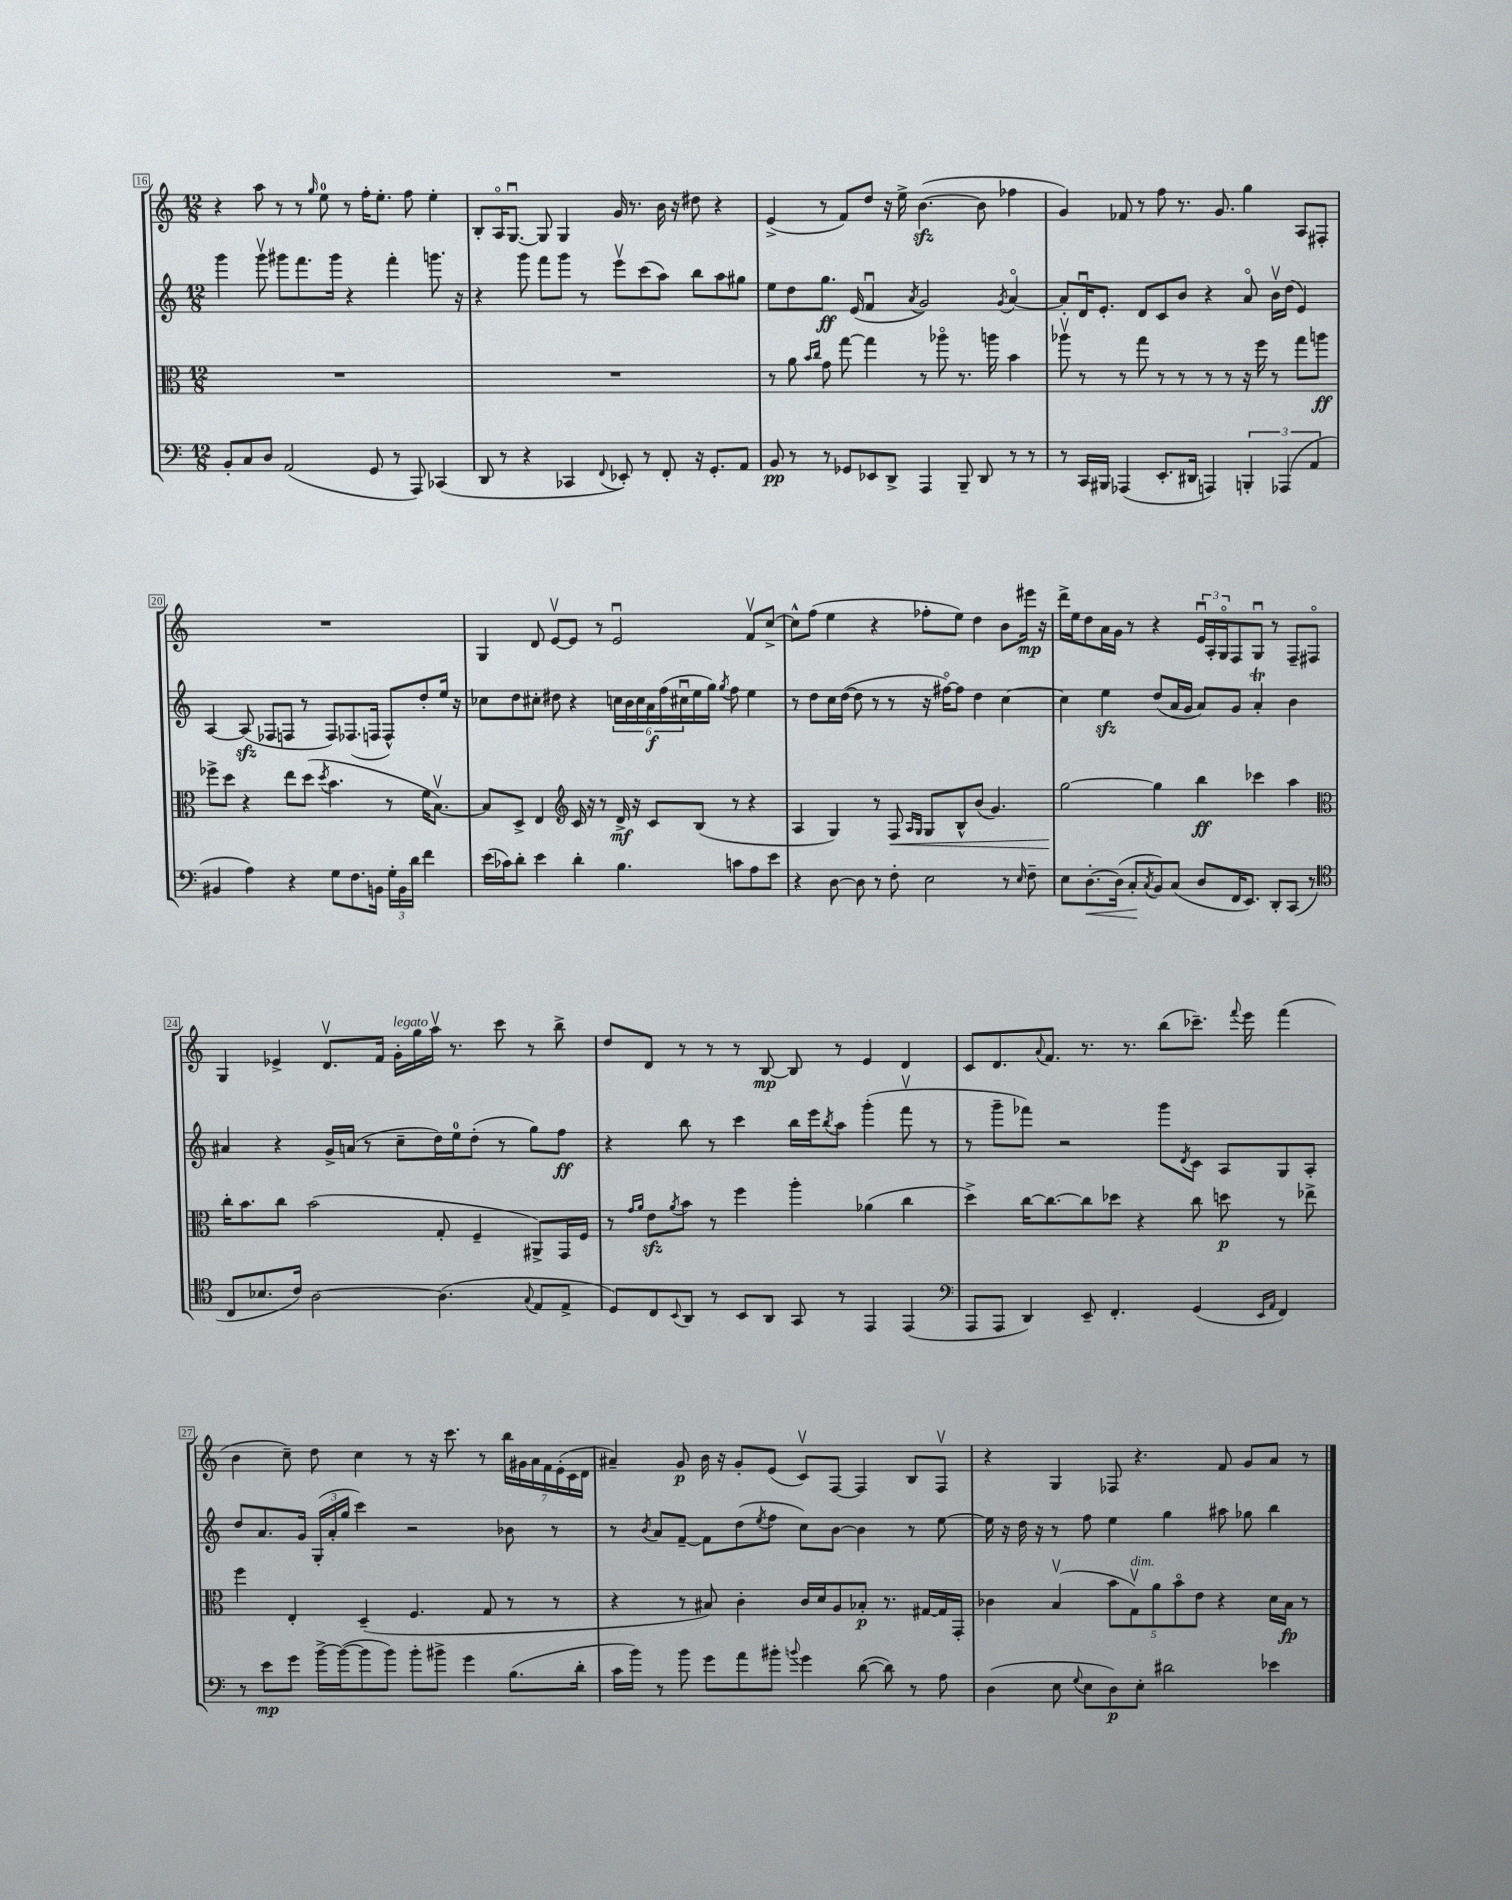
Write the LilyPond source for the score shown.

<<
\new StaffGroup <<
\new Staff = "s0" {
    \clef treble \key c \major \numericTimeSignature \time 12/8
    r4 a''8 r8 r8 \grace { g''16 } e''8-0 r8 f''16-. e''8.-. f''8 e''4-. |
    b8-. a16\flageolet g8.~\downbow g8 g4 g'16 r8. b'16 r16 dis''8 r4 |
    e'4->( r8 f'8) d''8 r16 e''16-> b'4.~\sfz( b'8 fes''4 |
    g'4) fes'8 r8 f''8 r8. g'8. g''4 a8 fis8-. |
    R1. |
    g4 d'8 e'8~\upbow e'8 r8 e'2\downbow f'8\upbow c''8~-> |
    c''8-^ f''8( e''4 r4 fes''8-. e''8) d''4 b'8 eis'''16\mp r16 |
    d'''16-> e''16 d''8 a'16 g'16 r8 r4 \tuplet 3/2 { e'16\downbow a16-. g16\flageolet } f8 g8\downbow r8 f8-- fis8\flageolet |
    g4 ees'4-> d'8.\upbow f'16 g'16-.^\markup { \italic "legato" } g''16 a''16\upbow r8. c'''8 r8 b''8-> |
    d''8 d'8 r8 r8 r8 b8~\mp b8 r8 e'4 d'4 |
    c'8 d'8. \appoggiatura { a'8 } f'8. r8. r8. b''8( ces'''8.--) \appoggiatura { f'''8 } e'''16 f'''4( |
    b'4 c''8--) d''8 c''4 r8 r16 c'''8. r8 \tuplet 7/4 { b''16 gis'16 a'16 f'16 e'16-.( c'16 d'16 } |
    ais'4--) g'8\p b'16 r16 g'8-. e'8( c'8\upbow) f8~ f4 b8 f8\upbow |
    r4 g4 fes8 r4. f'8 g'8 a'8 r8 \bar "|." |
}
\new Staff = "s1" {
    \clef treble \key c \major \numericTimeSignature \time 12/8
    g'''4 g'''8\upbow gis'''8 f'''8. gis'''16 r4 f'''4-. g'''8. r16 |
    r4 g'''8 f'''8 g'''8 r8 e'''8\upbow c'''8( a''8) b''8 a''8 gis''8 |
    e''8 d''8 g''8.\ff e'16( f'4\downbow \acciaccatura { a'8 } g'2) \acciaccatura { g'8 } a'4~\flageolet |
    a'8-. d'16\downbow e'8.-. d'8 c'8 b'8 r4 a'8\flageolet b'16\upbow d''16( e'4) |
    a4~ a8\sfz( fes8 f8 r8 f8) fes8.( f16 f8-^) d''8-. e''16 r16 |
    ces''8 d''8 cis''8-. dis''8 r4 \tuplet 6/4 { c''16 b'16 c''16 a'16\f f''16( cis''16\downbow } e''16 g''16) \acciaccatura { g''8 } f''8 e''4 |
    r8 d''8 c''16 d''16~( d''8 r8 r8 r16 fis''16~\flageolet) fis''8 d''4 c''4~ |
    c''4 e''4\sfz d''8( a'16 g'16 a'8) g'8 a'4-.\trill b'4 |
    ais'4 r4 g'16-> a'16( r8 c''8-- d''16) e''16-0 d''8-.( r8 g''8) f''8\ff |
    r4 b''8 r8 c'''4 b''16 e'''16 \acciaccatura { b''8 } a''8 g'''4-.( f'''8\upbow r8 |
    r8 g'''8-- fes'''8) r2 g'''8 \acciaccatura { d'8 } c'8 a8 g8 a8-. |
    d''8 a'8. g'16 \tuplet 3/2 { g16-.( a'16-. g''16 } c'''4) r2 bes'8 r8 |
    r8 \acciaccatura { b'8 } a'8 f'8~-- f'8 d''8( \acciaccatura { e''8 } f''8 c''8) b'8~ b'4 r8 e''8~ |
    e''16 r16 d''16 r16 r8 f''8 e''4 g''4 ais''8 ges''8 b''4 \bar "|." |
}
\new Staff = "s2" {
    \clef alto \key c \major \numericTimeSignature \time 12/8
    R1. |
    R1. |
    r8 a'8 \grace { b'16 c''16 } g'8 g''8~ g''4 r8 aes''8\flageolet r8. a''16 b'4 |
    aes''8\upbow r8 r8 g''8 r8 r8 r8 r8 r16 f''16 r8 g''8 a''8\ff |
    fes''8-> d''8 r4 e''8 d''8( \acciaccatura { d''8 } b'4. r8 f'16 b8.~\upbow) |
    b8 d8-> e4 \clef treble c'16 r16 r8 d'16->\mf r16 c'8 b8( r8 r4 |
    a4 g4) r8 f8\< \grace { a16 g16 } g8 b8-^ b'8( g'4.) |
    g''2~\! g''4 b''4\ff ces'''4 a''4 |
    \clef alto c''16-. b'8. c''8 b'2( g8-. f4-- ais,8->) g,16 f16 |
    r8 \grace { g'16 a'16 } e'8\sfz \acciaccatura { a'8 } b'8 r8 f''4 a''4-. aes'4( c''4 |
    d''4->) c''16~ c''8.~ c''8 des''8 r4 c''8 d''8\p r8 ees''8-> |
    f''4 e4-. d4--( f4. g8 r8 r8 |
    r4 r8 bis8) c'4-. c'16 d'16 a8 bes8-.\p r8. gis16~ gis16 g,16-. |
    ces'4 b4\upbow( \tuplet 5/4 { b'8 g8\upbow^\markup { \italic "dim." }) a'8 b'8\flageolet e'8 } r4 d'16 b16\fp r8 \bar "|." |
}
\new Staff = "s3" {
    \clef bass \key c \major \numericTimeSignature \time 12/8
    b,8-. c8 d8 a,2( g,8 r8 a,,8) ces,4( |
    d,8 r8 r4 ces,4 \appoggiatura { f,8 } ees,8-.) r8 f,8-. r16 g,8.-. a,8 |
    b,8\pp r8 r8 ges,8 ees,8 d,8-> a,,4 b,,8-- d,8 r8 r8 |
    r8 c,16 bis,,16 aes,,4( e,8.-. dis,16 a,,4) \tuplet 3/2 { b,,4-. aes,,4( a,4 } |
    bis,4 a4) r4 g8 f8. b,16 \tuplet 3/2 { g16-. b,16 d'16 } f'4 |
    e'16( ces'16) d'8-. e'4 d'4-. b4. c'8 a8 e'8 |
    r4 d8~ d8 r8 f8-. e2 r8 \grace { e16 } f8-- |
    e8 d8.~-.\< d16( c8-.\! \acciaccatura { c8 } b,8) c8( d8 f,16 e,8.) d,8-. c,8( r8 |
    \clef tenor c8 bes8. c'16) a2~ a4.( \appoggiatura { g8 } e8 e8-> |
    d8) c8 \appoggiatura { b,8 } a,8 r8 b,8 a,8 g,8 r8 e,4 e,4( |
    \clef bass a,,8 a,,8 d,4) e,8-- f,4.-. g,4( \grace { e,16 a,16 } f,4) |
    r8 e'8\mp g'8 b'16~-> b'16~( b'8 b'8) b'8-. bis'8-> g'4 b8.( d'16-. |
    c'16 b'16) r8 b'8 g'8 a'8 bis'8-. \appoggiatura { b'8 } g'4 d'8~( d'8) r8 a8 |
    d4( e8 \appoggiatura { g8 } e8 d8\p) e8-. dis'2 ees'4 \bar "|." |
}
>>
>>
\layout { \context { \Score currentBarNumber = #16 \override BarNumber.stencil = #(make-stencil-boxer 0.1 0.3 ly:text-interface::print) } }
